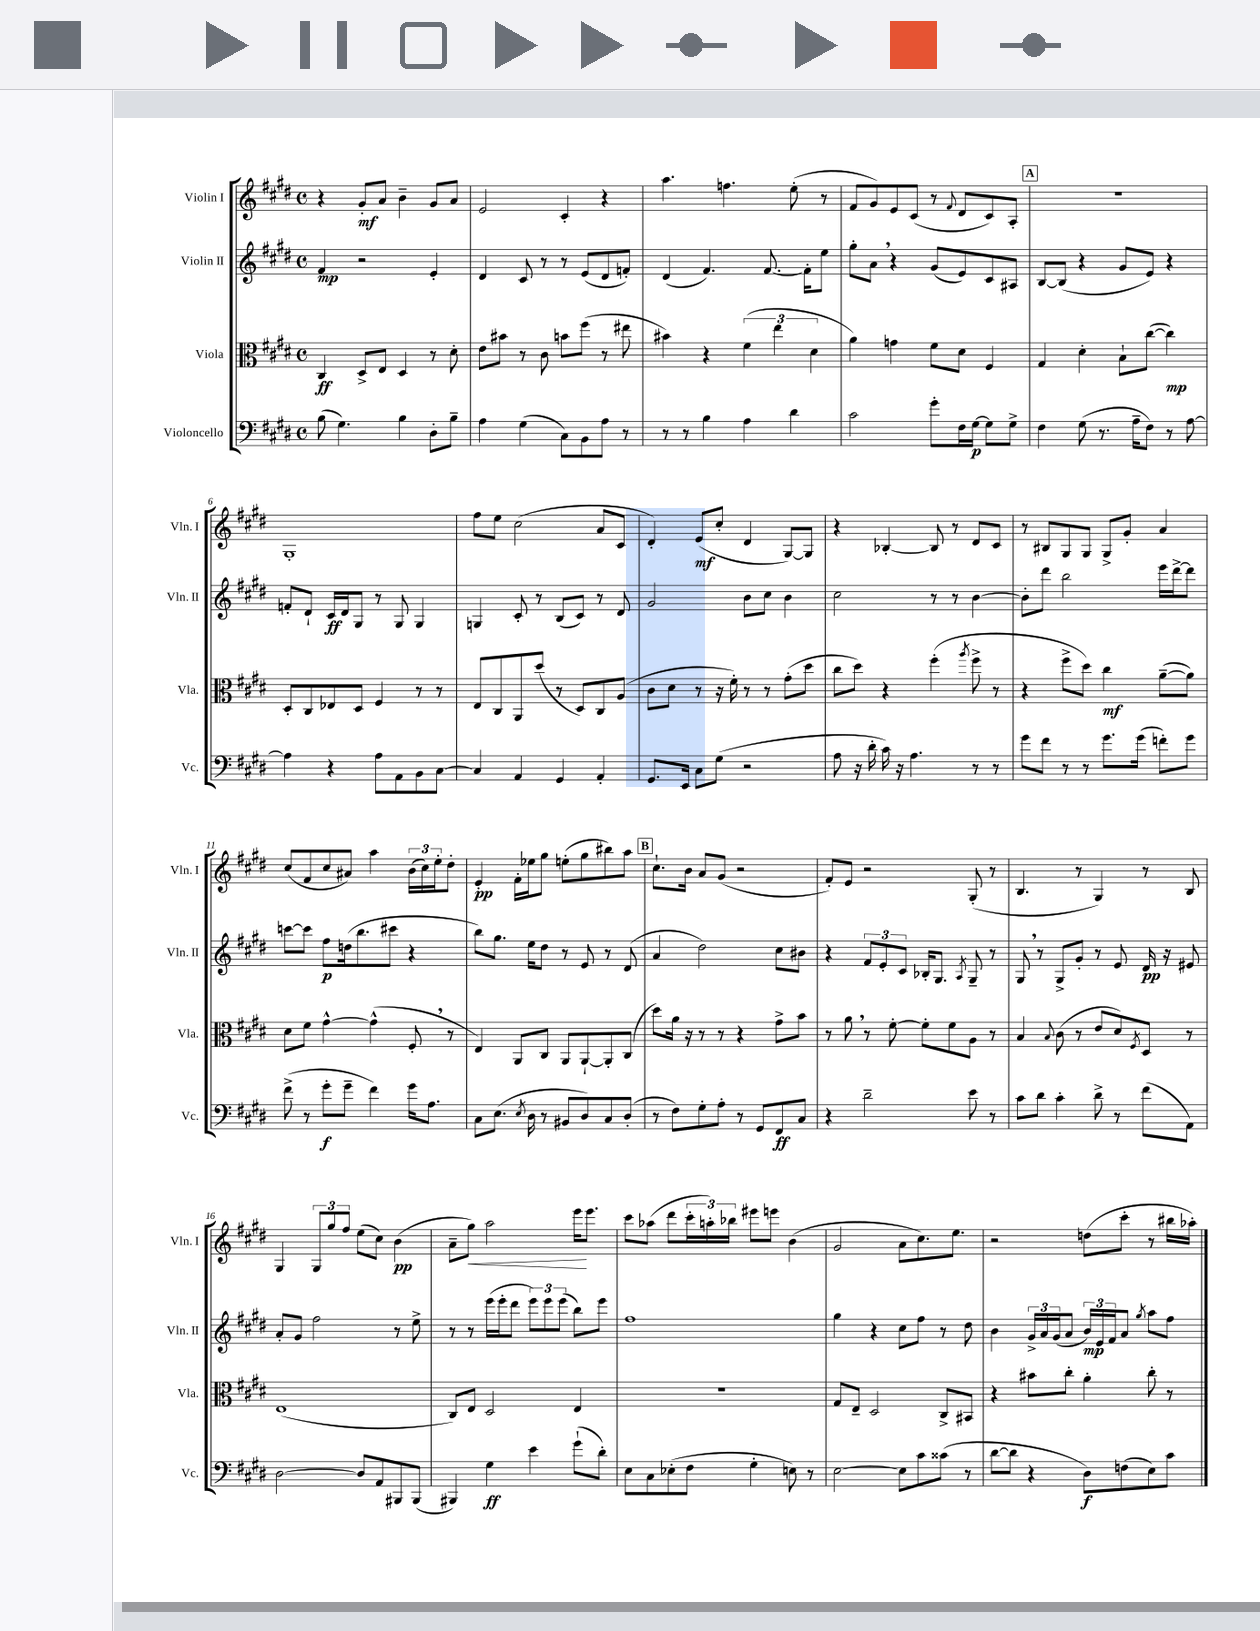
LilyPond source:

<<
\new StaffGroup <<
\new Staff = "s0" \with { instrumentName = "Violin I" shortInstrumentName = "Vln. I" } {
    \clef treble \key e \major \defaultTimeSignature \time 4/4
    r4 gis'8-.\mf a'8 b'4-- gis'8 a'8 |
    e'2 cis'4-. r4 |
    a''4. f''4. e''8-.( r8 |
    fis'8 gis'8) e'8 cis'8( r8 \appoggiatura { fis'8 } dis'8 cis'8) a8-. |
    \mark \markup { \box "A" } R1 |
    gis1-. |
    fis''8 e''8 cis''2( a'8 cis'8 |
    dis'4-.) e'8\mf( cis''8-. dis'4 gis8~) gis8 |
    r4 bes4~-. bes8 r8 dis'8 cis'8 |
    r8 bis8 gis8 gis8 gis8-> gis'8-. a'4 |
    cis''8( fis'8 cis''8 ais'8) a''4 \tuplet 3/2 { b'16( cis''16) e''16-. } dis''8-. |
    e'4-.\pp fis'16-. ees''16 gis''8 e''8-.( gis''8 bis''8) a''8 |
    \mark \markup { \box "B" } cis''8.-! b'16 a'8 gis'8( r2 |
    fis'8-.) e'8 r2 gis8-.( r8 |
    b4. r8 gis4) r8 b8 |
    gis4 \tuplet 3/2 { gis8 gis''8 fis''8 } e''8( cis''8) b'4\pp( |
    a'8-- gis''8\<) a''2 e'''16\! e'''8. |
    cis'''8 aes''8( dis'''8 \tuplet 3/2 { cis'''16-. a''16-.) bes''16 } eis'''8 e'''8 b'4( |
    gis'2 a'8 cis''8.) e''8. |
    r2 d''8( cis'''8-. r8 bis''16 aes''16-.) \bar "|." |
}
\new Staff = "s1" \with { instrumentName = "Violin II" shortInstrumentName = "Vln. II" } {
    \clef treble \key e \major \defaultTimeSignature \time 4/4
    fis'4\mp r2 e'4-. |
    dis'4 cis'8 r8 r8 e'8( dis'8 f'8-.) |
    dis'4( fis'4.) fis'8.~ fis'16-. e''8 |
    gis''8-. a'8 \breathe r4 gis'8( e'8) cis'8 ais8 |
    \mark \markup { \box "A" } b8~ b8( r4 gis'8 e'8) r4 |
    f'8-. dis'8-! cis'16\ff dis'16 gis8 r8 gis8 gis4 |
    g4 cis'8-. r8 b8( cis'8) r8 dis'8 |
    gis'2 b'8 cis''8 b'4 |
    cis''2 r8 r8 b'4~ |
    b'8-. dis'''8 b''2 e'''16 dis'''16~-> dis'''8 |
    c'''8~ c'''8 fis''8\p d''16( b''8. cis'''8 r4 |
    b''8) gis''8. e''16 dis''8 r8 e'8 r8 dis'8( |
    \mark \markup { \box "B" } a'4 dis''2) cis''8 bis'8 |
    r4 \tuplet 3/2 { fis'8 e'8-. cis'8 } bes16-. gis8. \acciaccatura { a8 } gis8-- r8 |
    gis8 \breathe r8 gis8-> gis'8-. r8 e'8 dis'16\pp r16 eis'8 |
    a'8-. gis'8 fis''2 r8 e''8-> |
    r8 r8 e'''16( e'''16-. dis'''8 \tuplet 3/2 { e'''8) e'''8 e'''8( } b''8) e'''8 |
    fis''1 |
    gis''4 r4 cis''8 fis''8 r8 dis''8 |
    b'4 \tuplet 3/2 { gis'16-> a'16 gis'16( } a'8 \tuplet 3/2 { b'16\mp) e'16 fis'16 } a'8 \acciaccatura { gis''8 } a''8 fis''8 \bar "|." |
}
\new Staff = "s2" \with { instrumentName = "Viola" shortInstrumentName = "Vla." } {
    \clef alto \key e \major \defaultTimeSignature \time 4/4
    cis4\ff dis8-> e8 dis4 r8 dis'8-. |
    e'8 bis'8 r8 cis'8 b'8 fis''8( r8 eis''8 |
    bis'4) r4 \tuplet 3/2 { fis'4( e''4 dis'4 } |
    a'4) g'4 fis'8 dis'8 fis4 |
    \mark \markup { \box "A" } gis4 dis'4-. b8-! cis''8~( cis''4\mp) |
    dis8-. cis8 ees8 dis8 fis4 r8 r8 |
    e8 cis8 a,8 dis''8( r8 dis8) cis8 a8( |
    cis'8 dis'8 r8 r16 fis'16-.) r8 r8 gis'8-.( dis''8 |
    cis''8 dis''8) r4 fis''4-.( \acciaccatura { a''8 } fis''8-> r8 |
    r4 fis''8-> dis''8) cis''4\mf a'8~--( a'8) |
    dis'8 fis'8 gis'4~-^ gis'4-^( fis8-. \breathe r8 |
    e4) a,8 cis8 a,8 a,8~-! a,8-. cis8( |
    \mark \markup { \box "B" } dis''8) a'16 r16 r8 r8 r4 gis'8-> b'8 |
    r8 a'8 \breathe r8 fis'8~-. fis'8-. fis'8 a8 r8 |
    b4 \appoggiatura { b8 } cis'8( r8 e'8 dis'8) \acciaccatura { fis8 } dis8 r8 |
    e1( |
    cis8) e8 dis2 e4 |
    R1 |
    gis8 e8-- dis2 cis8-> bis,8 |
    r4 bis'8 cis''8-. a'4-. cis''8-. r8 \bar "|." |
}
\new Staff = "s3" \with { instrumentName = "Violoncello" shortInstrumentName = "Vc." } {
    \clef bass \key e \major \defaultTimeSignature \time 4/4
    b8( gis4.) b4 dis8-. b8-- |
    a4 gis4( cis8) b,8 a8 r8 |
    r8 r8 b4 a4 dis'4 |
    cis'2 gis'8-. fis16 gis16~\p gis8 gis8-> |
    \mark \markup { \box "A" } fis4 gis8( r8. a16-- fis8) r8 a8~ |
    a4 r4 a8 a,8 b,8 cis8~ |
    cis4 a,4 gis,4 a,4-. |
    gis,8. e,16 cis8 gis8( r2 |
    a8 r16 dis'16-. cis'16) r16 a4. r8 r8 |
    gis'8 fis'8 r8 r8 gis'8. gis'16( f'8-.) gis'8 |
    fis'8->( r8 gis'8-.\f gis'8-- fis'4) gis'16 a8. |
    cis8 e8.( \acciaccatura { e8 } dis16 r8 bis,8 dis8) cis8 dis8-.( |
    \mark \markup { \box "B" } r8 fis8) gis8-. a8-. r8 gis,8 fis,8\ff cis8 |
    r4 dis'2-- e'8 r8 |
    cis'8 dis'8 cis'4-. dis'8-> r8 fis'8( a,8) |
    dis2~ dis8 a,8 bis,,8 bis,,8( |
    bis,,4) gis4\ff e'4 gis'8-!( dis'8-.) |
    e8 cis8 ees8-.( fis8 gis4-. e8) r8 |
    e2~ e8 cis'8 cisis'8( r8 |
    dis'8~ dis'8 r4 dis8\f) f8( e8) cis'8 \bar "|." |
}
>>
>>
